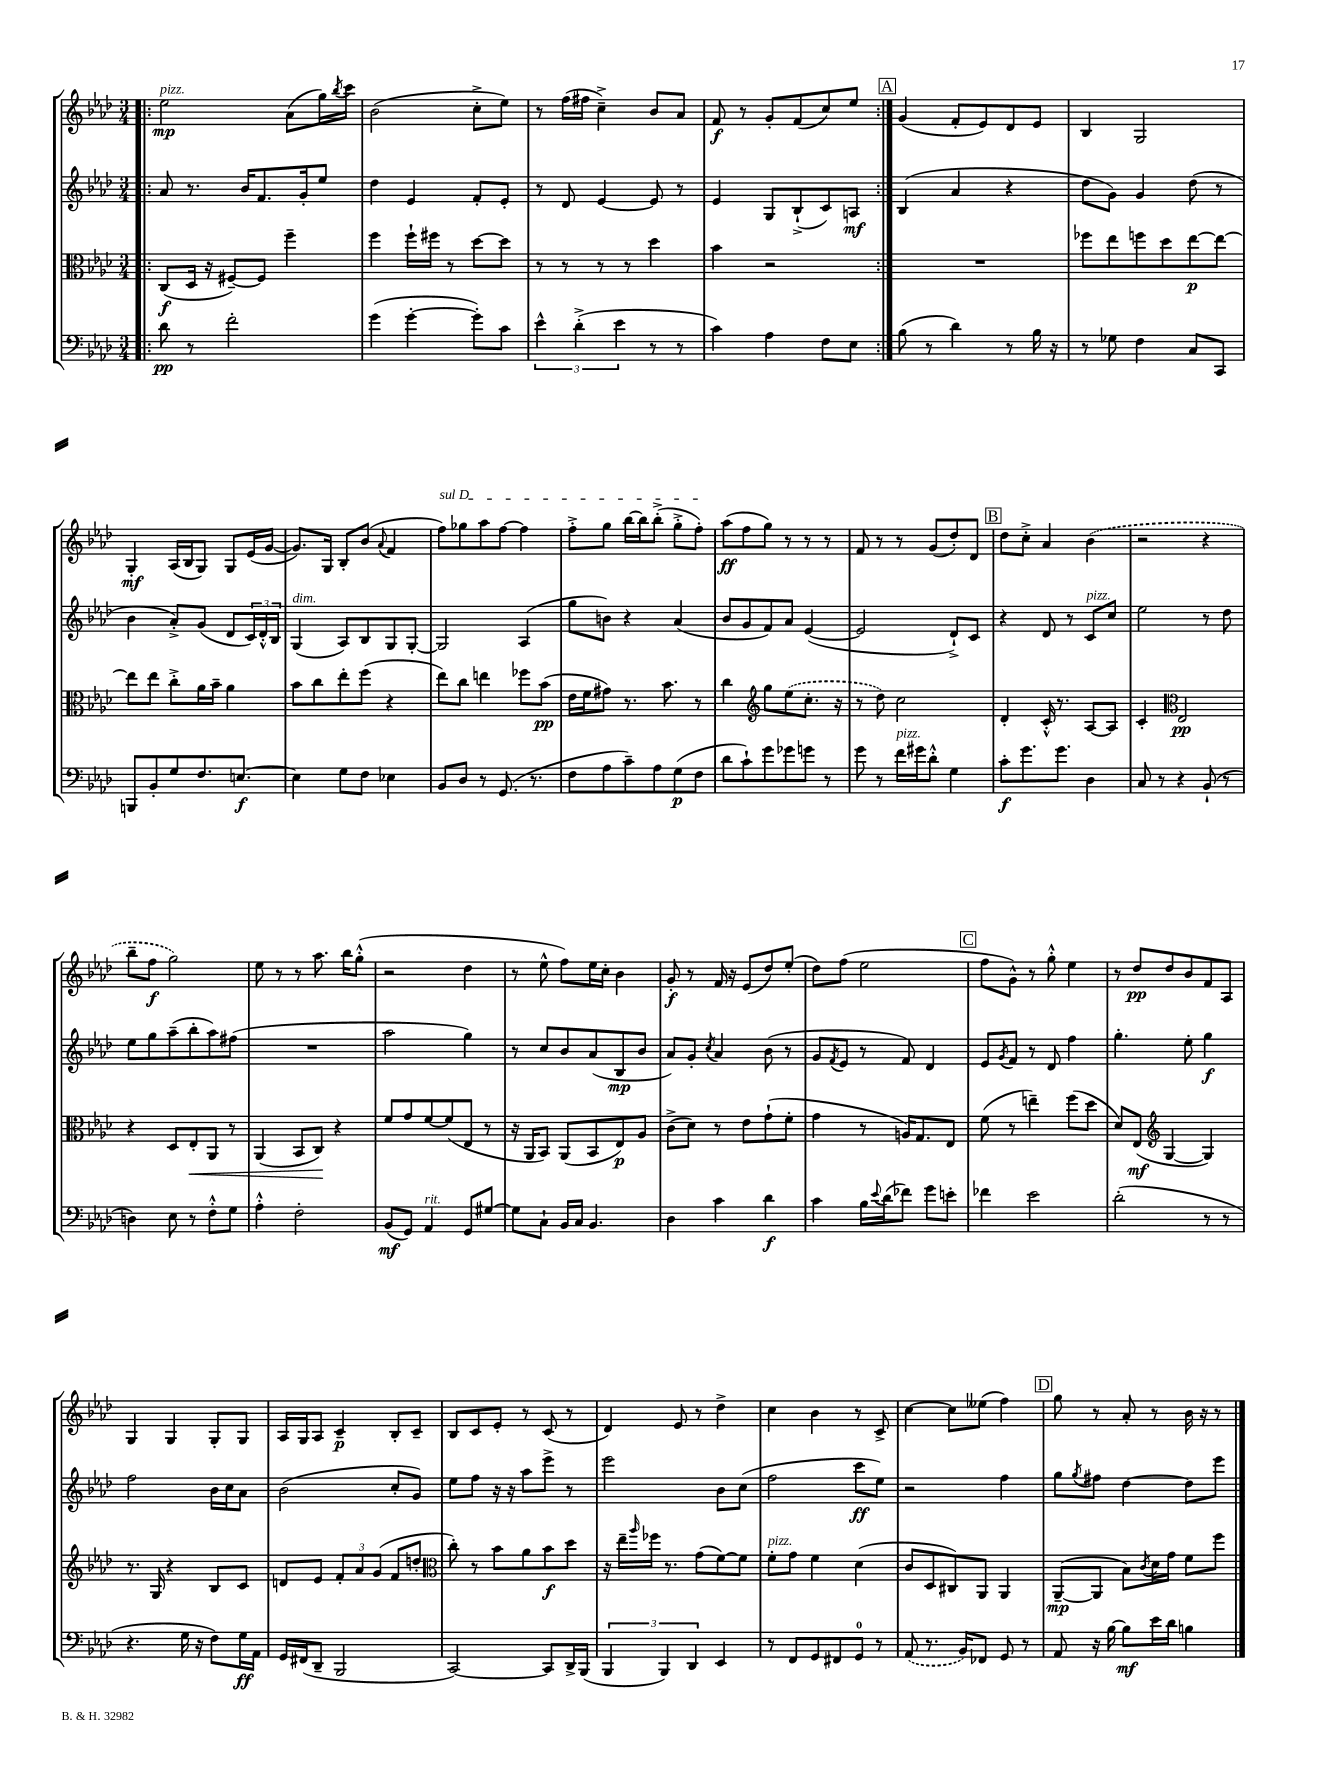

**kern	**dynam	**kern	**dynam	**kern	**dynam	**kern	**dynam
*part4	*part4	*part3	*part3	*part2	*part2	*part1	*part1
*staff4	*staff4	*staff3	*staff3	*staff2	*staff2	*staff1	*staff1
*clefF4	*	*clefC3	*	*clefG2	*	*clefG2	*
*k[b-e-a-d-]	*	*k[b-e-a-d-]	*	*k[b-e-a-d-]	*	*k[b-e-a-d-]	*
*M3/4	*	*M3/4	*	*M3/4	*	*M3/4	*
=1!|:	=1!|:	=1!|:	=1!|:	=1!|:	=1!|:	=1!|:	=1!|:
!	!	!	!	!	!	!LO:TX:a:i:t=pizz.	!
8d-\	pp	(8C/L	f	8a-/	.	2ee-\	mp
8r	.	16D-/Jk	.	8.r	.	.	.
.	.	16r	.	.	.	.	.
2f'\	.	[8F#X~/L)	.	.	.	.	.
.	.	.	.	16b-/KL	.	.	.
.	.	8F#/J]	.	8.f/	.	.	.
.	.	4ff~\	.	.	.	(8a-\L	.
.	.	.	.	16g'/k	.	.	.
.	.	.	.	8ee-/J	.	16gg\L)	.
.	.	.	.	.	.	8qbb-/	.
.	.	.	.	.	.	16ccc\JJ	.
=2	=2	=2	=2	=2	=2	=2	=2
(4g\	.	4ff\	.	4dd-\	.	(2b-\	.
[4g'\	.	16ff`\LL	.	4e-/	.	.	.
.	.	16ff#X\JJ	.	.	.	.	.
.	.	8r	.	.	.	.	.
8g'\L])	.	[8dd-\L	.	8f'/L	.	8cc'^\L	.
8c\J	.	8dd-\J]	.	8e-'/J	.	8ee-\J)	.
=3	=3	=3	=3	=3	=3	=3	=3
6e-^^\	.	8r	.	8r	.	8r	.
.	.	8r	.	8d-/	.	(16ff\LL	.
(6d-'^\	.	.	.	.	.	.	.
.	.	.	.	.	.	16ff#X\JJ	.
.	.	8r	.	[4e-/	.	4cc~^\)	.
6e-\	.	.	.	.	.	.	.
.	.	8r	.	.	.	.	.
8r	.	4dd-\	.	8e-/]	.	8b-/L	.
8r	.	.	.	8r	.	8a-/J	.
=4	=4	=4	=4	=4	=4	=4	=4
4c\)	.	4b-\	.	4e-/	.	8f/	f
.	.	.	.	.	.	8r	.
4A-\	.	2r	.	8G/L	.	8g'/L	.
.	.	.	.	(8B-`^/	.	(8f/	.
8F\L	.	.	.	8c/)	.	8cc/)	.
8E-\J	.	.	.	8An/J	mf	8ee-/J	.
!!LO:REH:place=s1:t=A
=5:|!	=5:|!	=5:|!	=5:|!	=5:|!	=5:|!	=5:|!	=5:|!
(8B-\	.	2.r	.	(4B-/	.	(4g/	.
8r	.	.	.	.	.	.	.
4d-\)	.	.	.	4a-/	.	8f'/L	.
.	.	.	.	.	.	8e-/)	.
8r	.	.	.	4r	.	8d-/	.
16B-\	.	.	.	.	.	8e-/J	.
16r	.	.	.	.	.	.	.
=6	=6	=6	=6	=6	=6	=6	=6
8r	.	8ff-X\L	.	8dd-\L	.	4B-/	.
8G-X\	.	8ee-\	.	8g\J)	.	.	.
4F\	.	8ffn\	.	4g/	.	2G/	.
.	.	8dd-\	.	.	.	.	.
8C/L	.	[8ee-\	p	(8dd-\	.	.	.
8CC/J	.	8ee-\J_	.	8r	.	.	.
!!LO:LB:g=z
=7	=7	=7	=7	=7	=7	=7	=7
8BBBn/L	.	8ee-\L]	.	4b-\	.	4G'/	mf
8BB-'/	.	8ee-\J	.	.	.	.	.
8G/	.	8cc'^\L	.	8a-'^/L)	.	(16A-/LL	.
.	.	.	.	.	.	16B-/J	.
8.F/	.	16a-\L	.	(8g/J	.	8G/J)	.
.	.	16b-~\JJ	.	.	.	.	.
.	.	4a-\	.	8d-/L	.	8G/L	.
[8.En/J	f	.	.	.	.	.	.
.	.	.	.	24c/L)	.	(16e-/L	.
.	.	.	.	24d-'^^/	.	.	.
.	.	.	.	.	.	[16g/JJ	.
.	.	.	.	24B-/JJ	.	.	.
=8	=8	=8	=8	=8	=8	=8	=8
!	!	!	!	!LO:TX:a:i:t=dim.	!	!	!
4E\]	.	8b-\L	.	(4G/	.	8.g/L])	.
.	.	8cc\	.	.	.	.	.
.	.	.	.	.	.	16G/Jk	.
8G\L	.	8ee-'\	.	8A-/L)	.	8B-'/L	.
8F\J	.	(8ff\J	.	8B-/	.	(8b-/J	.
.	.	.	.	.	.	8qqa-/	.
4E-X\	.	4r	.	8G/	.	4f/	.
.	.	.	.	[8G'/J	.	.	.
=9	=9	=9	=9	=9	=9	=9	=9
!	!	!	!	!	!	!LO:TX:a:i:t=sul D	!
8BB-/L	.	8ee-\L)	.	2G/]	.	8ff\L)	.
8D-/J	.	8cc\J	.	.	.	8gg-X\	.
8r	.	4een\	.	.	.	8aa-\	.
(8.GG/	.	.	.	.	.	[8ff\J	.
.	.	8ff-X\L	.	(4A-/	.	4ff\]	.
8.r	.	.	.	.	.	.	.
.	.	(8b-\J	pp	.	.	.	.
=10	=10	=10	=10	=10	=10	=10	=10
8F\L	.	16e-\LL	.	8gg\L	.	8ff'^\L	.
.	.	16f\J	.	.	.	.	.
8A-\	.	8g#X\J)	.	8bn\J)	.	8gg\J	.
8c~\)	.	8.r	.	4r	.	[16bb-\LL	.
.	.	.	.	.	.	16bb-\J]	.
8A-\	.	.	.	.	.	(8bb-'^\J	.
.	.	8.b-\	.	.	.	.	.
(8G\	p	.	.	(4a-/	.	8gg'^\L	.
8F\J	.	8r	.	.	.	8ff'\J)	.
=11	=11	=11	=11	=11	=11	=11	=11
8d-\L	.	4cc\	.	8b-/L	.	(8aa-\L	ff
8c`\)	.	.	.	8g/	.	8ff\	.
*	*	*clefG2	*	*	*	*	*
8g\	.	8gg\L	.	8f/)	.	8gg\J)	.
8g-X\	.	(8ee-\	.	8a-/J	.	8r	.
8gn\J	.	8.cc'\J	.	([4e-/	.	8r	.
8r	.	.	.	.	.	8r	.
.	.	16r	.	.	.	.	.
=12	=12	=12	=12	=12	=12	=12	=12
8g\	.	8r	.	2e-/]	.	8f/	.
8r	.	8dd-\)	.	.	.	8r	.
!LO:TX:a:i:t=pizz.	!	!	!	!	!	!	!
16f\LL	.	2cc\	.	.	.	8r	.
16g#X\J	.	.	.	.	.	.	.
8d-'^^\J	.	.	.	.	.	(8g/L	.
4G\	.	.	.	8d-`^/L)	.	8dd-'/)	.
.	.	.	.	8c/J	.	8d-/J	.
!!LO:REH:place=s1:t=B
=13	=13	=13	=13	=13	=13	=13	=13
8c'\L	f	4d-'/	.	4r	.	8dd-\L	.
8.g\	.	.	.	.	.	8cc'^\J	.
.	.	16c'^^/	.	8d-/	.	4a-/	.
8.g\J	.	8.r	.	.	.	.	.
.	.	.	.	8r	.	.	.
!	!	!	!	!LO:TX:a:i:t=pizz.	!	!	!
4D-\	.	[8A-/L	.	8c/L	.	(4b-\	.
.	.	8A-/J]	.	8cc/J	.	.	.
=14	=14	=14	=14	=14	=14	=14	=14
8C/	.	4c'/	.	2ee-\	.	2r	.
8r	.	.	.	.	.	.	.
*	*	*clefC3	*	*	*	*	*
4r	.	2E-/	pp	.	.	.	.
(8BB-`/	.	.	.	8r	.	4r	.
8r	.	.	.	8dd-\	.	.	.
!!LO:LB:g=z
=15	=15	=15	=15	=15	=15	=15	=15
4Dn\)	.	4r	.	8ee-\L	.	8bb-~\L	.
.	.	.	.	8gg\	.	8ff\J	f
8E-\	.	8D-/L	.	(8aa-~\	.	2gg\)	.
!	!	!	!LO:HP:b	!	!	!	!
8r	.	8E-'/	<	8bb-'\	.	.	.
8F'^^\L	.	8AA-/J	.	8aa-\)	.	.	.
8G\J	.	8r	.	(8ff#X\J	.	.	.
=16	=16	=16	=16	=16	=16	=16	=16
4A-'^^\	.	(4AA-/	.	2.r	.	8ee-\	.
.	.	.	.	.	.	8r	.
2F'\	.	8BB-/L	.	.	.	8r	.
.	.	8C/J)	.	.	.	8.aa-\	.
.	.	4r	[	.	.	.	.
.	.	.	.	.	.	16bb-\KL	.
.	.	.	.	.	.	(8gg'^^\J	.
=17	=17	=17	=17	=17	=17	=17	=17
(8BB-/L	mf	8f/L	.	2aa-\	.	2r	.
8GG/J)	.	8g/	.	.	.	.	.
!LO:TX:a:i:t=rit.	!	!	!	!	!	!	!
4AA-/	.	[8f/	.	.	.	.	.
.	.	(8f/]	.	.	.	.	.
8GG/L	.	8E-/J	.	4gg\)	.	4dd-\	.
[8G#X/J	.	8r	.	.	.	.	.
=18	=18	=18	=18	=18	=18	=18	=18
8G#\L]	.	16r	.	8r	.	8r	.
.	.	16AA-/KL	.	.	.	.	.
8C`\J	.	8BB-/J)	.	8cc/L	.	8ee-^^\	.
16BB-/LL	.	(8AA-/L	.	8b-/	.	8ff\L)	.
16C/JJ	.	.	.	.	.	.	.
4.BB-/	.	8BB-/	.	(8a-/	.	16ee-\L	.
.	.	.	.	.	.	16cc'\JJ	.
.	.	8E-/)	p	8B-/	mp	4b-\	.
.	.	8A-/J	.	8b-/J	.	.	.
=19	=19	=19	=19	=19	=19	=19	=19
4D-\	.	(8c^\L	.	8a-/L)	.	8g'/	f
.	.	8d-\J)	.	8g'/J	.	8r	.
.	.	.	.	8qcc/	.	.	.
4c\	.	8r	.	4a-/	.	16f/	.
.	.	.	.	.	.	16r	.
.	.	8e-\L	.	.	.	(8e-/L	.
4d-\	f	(8g`\	.	(8b-\	.	8dd-/)	.
.	.	8f'\J	.	8r	.	(8ee-'/J	.
=20	=20	=20	=20	=20	=20	=20	=20
4c\	.	4g\	.	8g/L	.	8dd-\L)	.
.	.	.	.	8qf/	.	.	.
.	.	.	.	8e-/J	.	(8ff\J	.
16B-\LL	.	8r	.	8r	.	2ee-\	.
8qqe-/	.	.	.	.	.	.	.
(16d-\J	.	.	.	.	.	.	.
8f-X\J)	.	16An/KL)	.	8f/)	.	.	.
.	.	8.G/	.	.	.	.	.
8g\L	.	.	.	4d-/	.	.	.
8en'\J	.	8E-/J	.	.	.	.	.
!!LO:REH:place=s1:t=C
=21	=21	=21	=21	=21	=21	=21	=21
4f-X\	.	(8f\	.	8e-/L	.	8ff\L	.
.	.	.	.	8qg/	.	.	.
.	.	8r	.	8f/J	.	8g^^\J)	.
2e-\	.	4een~\)	.	8r	.	8r	.
.	.	.	.	8d-/	.	8gg'^^\	.
.	.	(8ff\L	.	4ff\	.	4ee-\	.
.	.	8dd-\J	.	.	.	.	.
=22	=22	=22	=22	=22	=22	=22	=22
(2d-'\	.	8d-/L)	.	4.gg'\	.	8r	.
.	.	(8E-/J	mf	.	.	8dd-/L	pp
*	*	*clefG2	*	*	*	*	*
.	.	[4G/	.	.	.	8dd-/	.
.	.	.	.	8ee-'\	.	8b-/	.
8r	.	4G/])	.	4gg\	f	8f/	.
8r	.	.	.	.	.	8A-/J	.
!!LO:LB:g=z
=23	=23	=23	=23	=23	=23	=23	=23
4.r	.	8.r	.	2ff\	.	4G/	.
.	.	16G/	.	.	.	.	.
.	.	4r	.	.	.	4G/	.
16G\	.	.	.	.	.	.	.
16r	.	.	.	.	.	.	.
8F\L)	.	8B-/L	.	16b-\LL	.	8G'/L	.
.	.	.	.	16cc\J	.	.	.
16G\L	ff	8c/J	.	8a-\J	.	8G/J	.
16AA-\JJ	.	.	.	.	.	.	.
=24	=24	=24	=24	=24	=24	=24	=24
16GG/LL	.	8dn/L	.	(2b-\	.	16A-/LL	.
(16FF#X/J	.	.	.	.	.	16G/J	.
8DD-~/J	.	8e-/J	.	.	.	8A-/J	.
2BBB-/	.	12f'/L	.	.	.	4c~/	p
.	.	12a-/	.	.	.	.	.
.	.	(12g/J	.	.	.	.	.
.	.	8f/L	.	8cc'/L	.	8B-'/L	.
.	.	8ddn'/J	.	8g/J)	.	8c~/J	.
=25	=25	=25	=25	=25	=25	=25	=25
*	*	*clefC3	*	*	*	*	*
[2CC/)	.	8cc'\)	.	8ee-\L	.	8B-/L	.
.	.	8r	.	8ff\J	.	8c/	.
.	.	8b-\L	.	16r	.	8e-'/J	.
.	.	.	.	16r	.	.	.
.	.	8a-\	.	8aa-\L	.	8r	.
8CC/L]	.	8b-\	f	8eee-^\J	.	(8c/	.
16DD-^/L	.	8dd-\J	.	8r	.	8r	.
(16BBB-/JJ	.	.	.	.	.	.	.
=26	=26	=26	=26	=26	=26	=26	=26
6BBB-/	.	16r	.	2eee-\	.	4d-/)	.
.	.	16ee-~\LL	.	.	.	.	.
.	.	16qqaa-/	.	.	.	.	.
.	.	16ff-X\JJ	.	.	.	.	.
6BBB-/)	.	.	.	.	.	.	.
.	.	8.r	.	.	.	.	.
.	.	.	.	.	.	8e-/	.
6DD-/	.	.	.	.	.	.	.
.	.	(8g\L	.	.	.	8r	.
4EE-/	.	[8f\)	.	8b-\L	.	4dd-^\	.
.	.	8f\J]	.	(8cc\J	.	.	.
=27	=27	=27	=27	=27	=27	=27	=27
!	!	!LO:TX:a:i:t=pizz.	!	!	!	!	!
8r	.	8f'\L	.	2ff\	.	4cc\	.
8FF/L	.	8g\J	.	.	.	.	.
8GG/	.	4f\	.	.	.	4b-\	.
8FF#X/	.	.	.	.	.	.	.
8GG/J	.	(4d-\	.	8ccc\L	ff	8r	.
8r	.	.	.	8ee-\J)	.	8c^/	.
=28	=28	=28	=28	=28	=28	=28	=28
(8AA-/	.	8c/L	.	2r	.	[4cc\	.
8.r	.	8D-/	.	.	.	.	.
.	.	8C#X/)	.	.	.	8cc\L]	.
16BB-/KL)	.	.	.	.	.	.	.
8FF-X/J	.	8AA-/J	.	.	.	(8ee--X\J	.
8GG/	.	4AA-/	.	4ff\	.	4ff\)	.
8r	.	.	.	.	.	.	.
!!LO:REH:place=s1:t=D
=29	=29	=29	=29	=29	=29	=29	=29
8AA-/	.	([8AA-~/L	mp	8gg\L	.	8gg\	.
.	.	.	.	8qgg/	.	.	.
16r	.	8AA-/J]	.	8ff#X\J	.	8r	.
[16B-\	.	.	.	.	.	.	.
8B-\L]	mf	8B-\L)	.	[4dd-\	.	8a-'/	.
.	.	8qc/	.	.	.	.	.
16e-\L	.	16d-\L	.	.	.	8r	.
16d-\JJ	.	16g\JJ	.	.	.	.	.
4Bn\	.	8f\L	.	8dd-\L]	.	16b-\	.
.	.	.	.	.	.	16r	.
.	.	8ff\J	.	8eee-\J	.	8r	.
==	==	==	==	==	==	==	==
*-	*-	*-	*-	*-	*-	*-	*-
